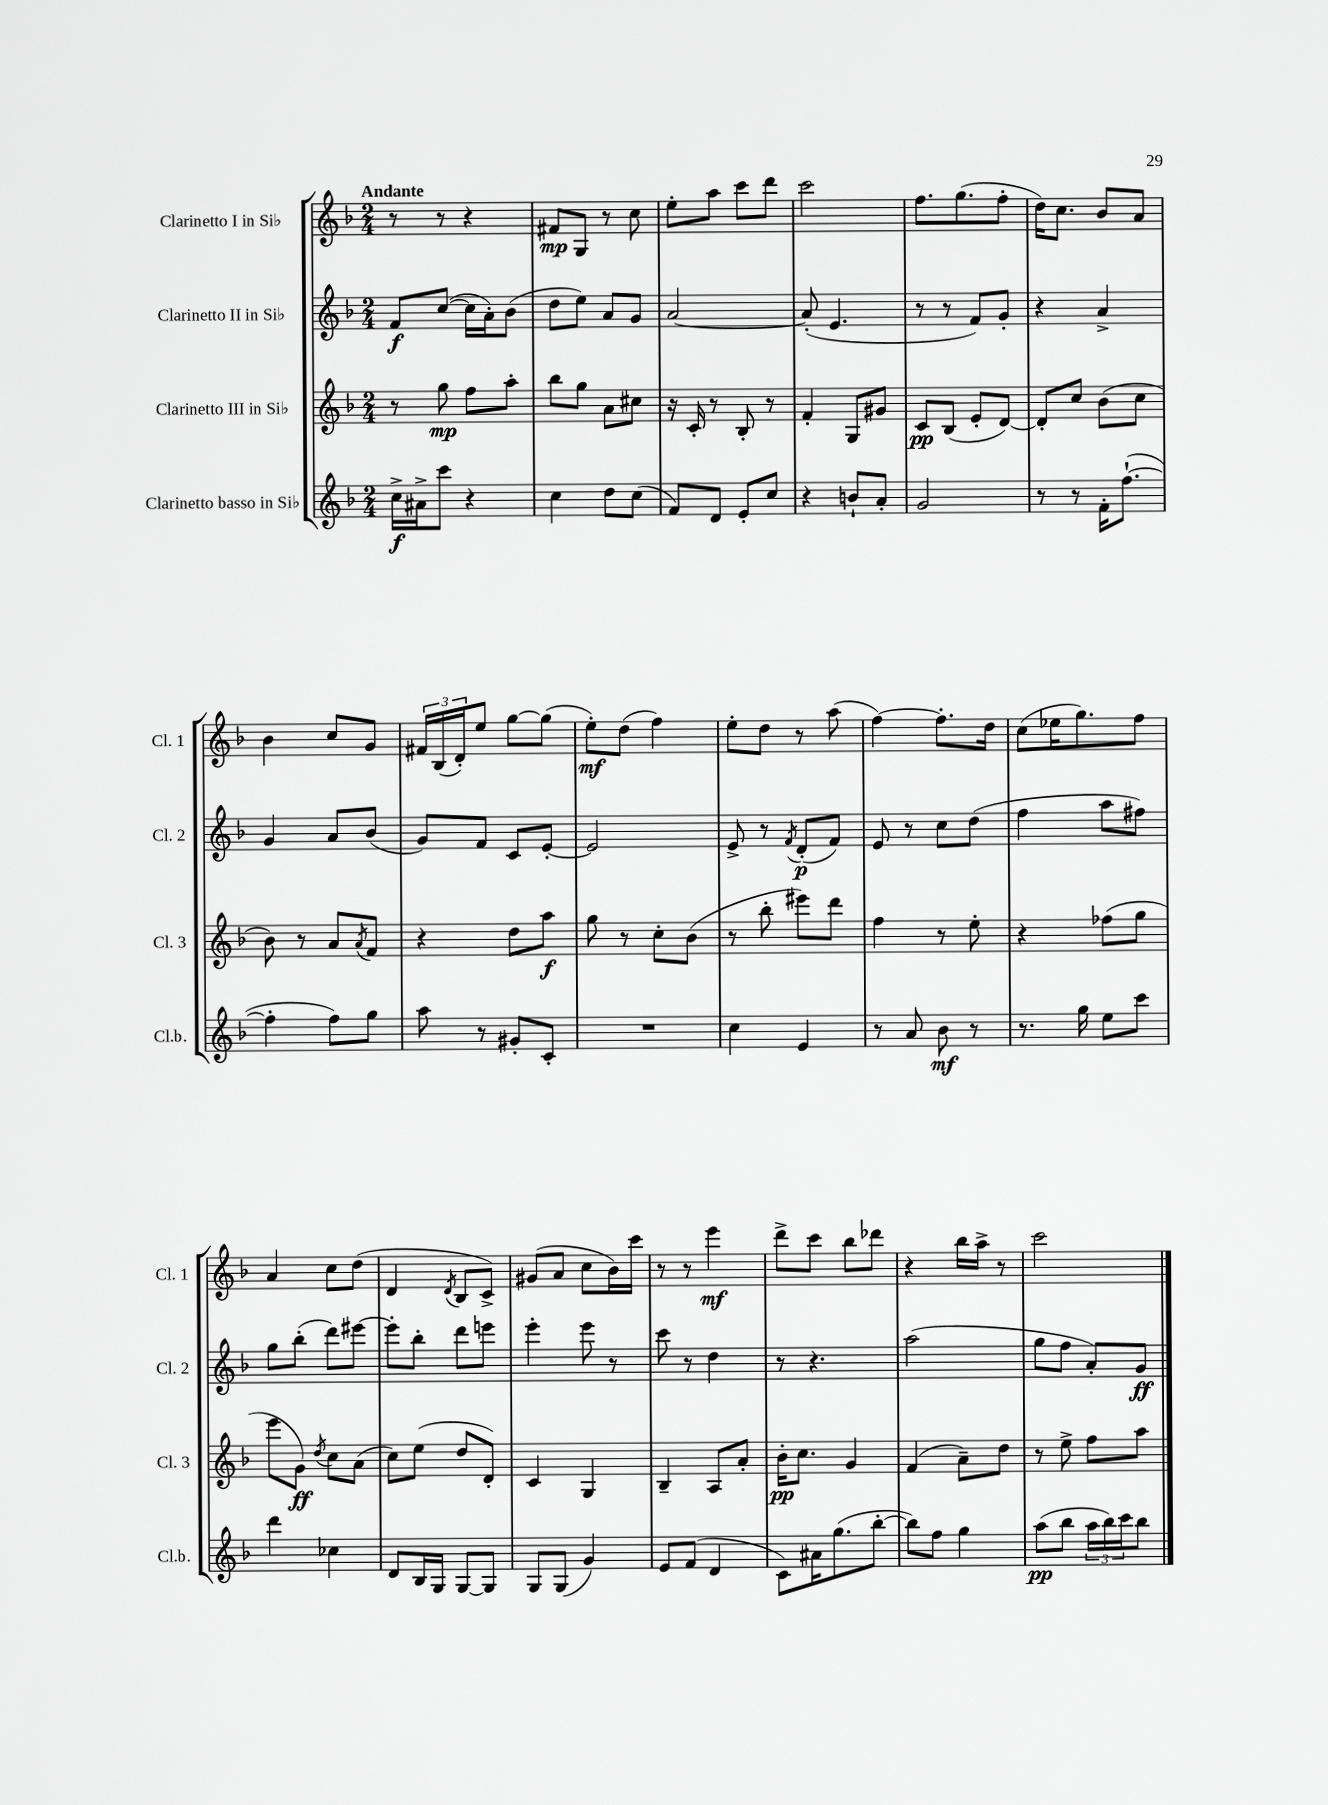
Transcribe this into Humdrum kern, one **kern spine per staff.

**kern	**kern	**kern	**kern
*staff4	*staff3	*staff2	*staff1
*clefG2	*clefG2	*clefG2	*clefG2
*k[b-]	*k[b-]	*k[b-]	*k[b-]
*M2/4	*M2/4	*M2/4	*M2/4
16cc^	8r	8f	8r
16a#^	.	.	.
8ccc	8gg	([8cc	8r
4r	8ff	16cc]	4r
.	.	16a')	.
.	8aa'	(8b-	.
=	=	=	=
4cc	8bb-	8dd	8f#
.	8gg	8ee)	8G
8dd	8a	8a	8r
(8cc	8cc#	8g	8cc
=	=	=	=
8f)	16r	[2a	8ee'
.	16c'	.	.
8d	8r	.	8aa
8e'	8B-'	.	8ccc
8cc	8r	.	8ddd
=	=	=	=
4r	4f'	(8a']	2ccc
.	.	4.e	.
8b`	8G	.	.
8a'	8g#	.	.
=	=	=	=
2g	8c	8r	8.ff
.	(8B-	8r	.
.	.	.	(8.gg
.	8e'	8f)	.
.	[8d)	8g'	8ff'
=	=	=	=
8r	8d']	4r	16dd)
.	.	.	8.cc
8r	8cc	.	.
16f'	(8b-	4a^	8b-
([8.ff`	.	.	.
.	8cc	.	8a
=	=	=	=
4ff']	8b-)	4g	4b-
.	8r	.	.
8ff)	8a	8a	8cc
.	8qa	.	.
8gg	8f	(8b-	8g
=	=	=	=
8aa	4r	8g)	24f#
.	.	.	(24B-
.	.	.	24d')
8r	.	8f	8ee
8g#'	8dd	8c	[8gg
8c'	8aa	[8e'	(8gg]
=	=	=	=
2r	8gg	2e]	8ee')
.	8r	.	(8dd
.	8cc'	.	4ff)
.	(8b-	.	.
=	=	=	=
4cc	8r	8e^	8ee'
.	8bb-'	8r	8dd
.	.	8qf	.
4e	8eee#)	(8d'	8r
.	8ddd	8f)	(8aa
=	=	=	=
8r	4ff	8e	[4ff)
8a	.	8r	.
8b-	8r	8cc	8.ff']
8r	8ee'	(8dd	.
.	.	.	16dd
=	=	=	=
8.r	4r	4ff	(8cc
.	.	.	16ee-
16gg	.	.	8.gg)
8ee	(8ff-	8aa	.
8ccc	8gg	8ff#)	8ff
=	=	=	=
4ddd	8eee	8gg	4a
.	8g)	(8bb-'	.
.	8qdd	.	.
4cc-	8cc	8ddd)	8cc
.	(8a	[8eee#	(8dd
=	=	=	=
8d	8cc)	8eee#']	4d
16B-	(8ee	8bb-'	.
16G	.	.	.
.	.	.	8qd
[8G	8dd	8ddd	8B-
8G]	8d')	8eee	8c^)
=	=	=	=
8G	4c	4eee'	(8g#
(8G	.	.	8a
4g)	4G	8eee	8cc
.	.	8r	16b-)
.	.	.	16ccc
=	=	=	=
8e	4B-~	8ccc	8r
(8f	.	8r	8r
4d	8A	4dd	4eee
.	8a'	.	.
=	=	=	=
8c)	16b-'	8r	8ddd^
.	8.cc	.	.
16a#	.	4.r	8ccc
(8.gg	.	.	.
.	4g	.	8bb-
[8bb-'	.	.	8ddd-
=	=	=	=
8bb-])	(4f	(2aa	4r
8ff	.	.	.
4gg	8a~)	.	16bb-
.	.	.	16aa^
.	8dd	.	8r
=	=	=	=
(8aa	8r	8gg	2ccc
8bb-	8ee^	8ff	.
24aa	8ff	8a')	.
24bb-)	.	.	.
24ccc	.	.	.
8bb-	8aa	8g	.
==	==	==	==
*-	*-	*-	*-
